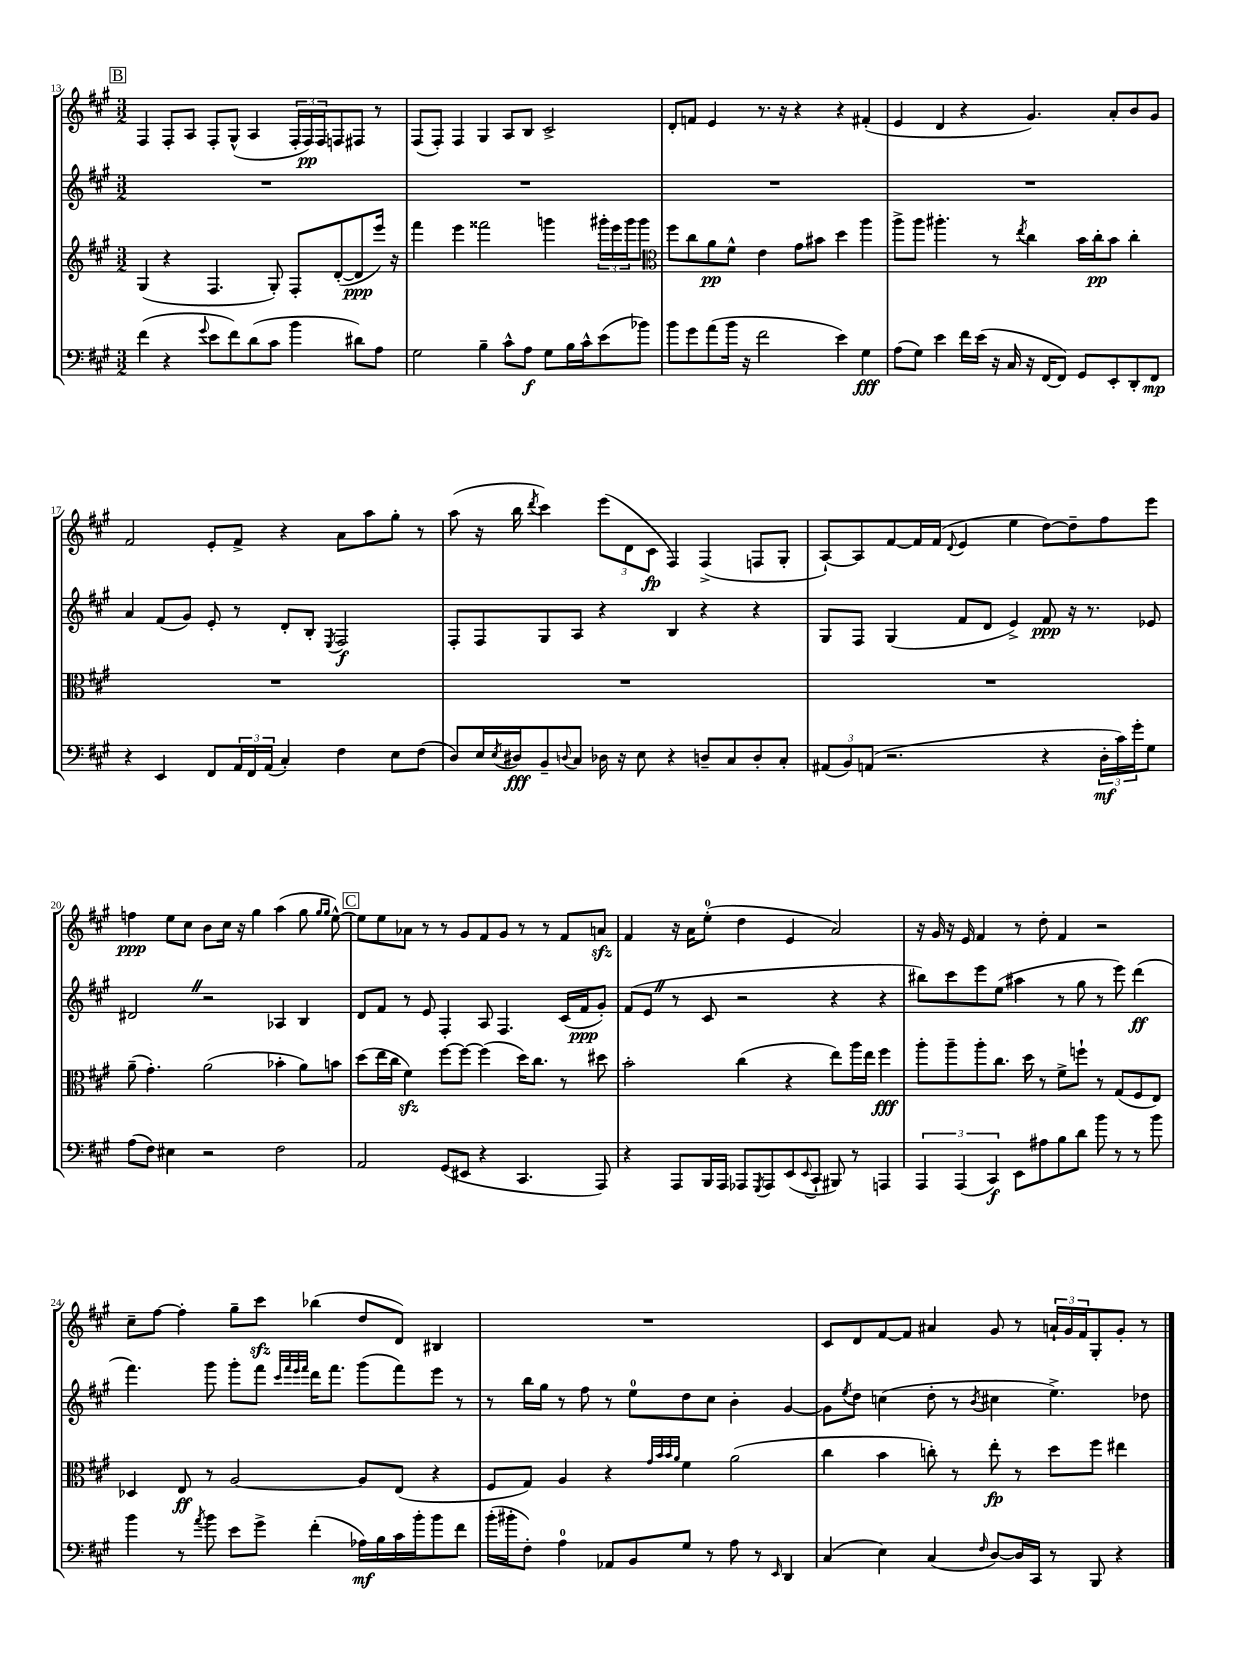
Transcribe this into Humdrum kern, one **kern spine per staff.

**kern	**kern	**kern	**kern
*staff4	*staff3	*staff2	*staff1
*clefF4	*clefG2	*clefG2	*clefG2
*k[f#c#g#]	*k[f#c#g#]	*k[f#c#g#]	*k[f#c#g#]
*M3/2	*M3/2	*M3/2	*M3/2
(4f#	(4G#	1.r	4F#
4r	4r	.	8F#'
.	.	.	8A
8qqg#	.	.	.
8e	4.F#	.	8F#'
8f#)	.	.	(8G#^^
(8d	.	.	4A
8c#	8G#')	.	.
4b	8F#'	.	24F#'
.	.	.	24F#)
.	.	.	24F#
.	([8d'	.	8F
8d#)	8d]	.	8F#
8A	16eee)	.	8r
.	16r	.	.
=	=	=	=
2G#	4fff#	1.r	(8F#
.	.	.	8F#')
.	4eee	.	4F#
4B~	2fff##	.	4G#
8c#^^	.	.	8A
8A	.	.	8B
8G#	4ggg	.	2c#^
16B	.	.	.
16c#^^	.	.	.
(8e	24ggg#'	.	.
.	24eee	.	.
.	24ggg#	.	.
8b-)	8ggg#	.	.
=	=	=	=
*	*clefC3	*	*
8b	8ff#	1.r	8d'
8g#	8cc#	.	8f
(8a	8a	.	4e
16b	8f#^^	.	.
16r	.	.	.
2f#	4e	.	8.r
.	.	.	16r
.	8g#	.	4r
.	8b#	.	.
4e)	4dd	.	4r
4G#	4aa	.	(4f#'
=	=	=	=
(8A	8aa^	1.r	4e
8G#)	8aa	.	.
4e	4.aa#'	.	4d
16f#	.	.	4r
(16e	.	.	.
16r	8r	.	.
16C#	.	.	.
.	8qee	.	.
16r	4cc#	.	4.g#)
[16FF#	.	.	.
8FF#])	.	.	.
8GG#	16b	.	.
.	16cc#'	.	.
8EE'	8b	.	8a'
8DD'	4cc#'	.	8b
8FF#	.	.	8g#
=	=	=	=
4r	1.r	4a	2f#
4EE	.	(8f#	.
.	.	8g#)	.
8FF#	.	8e'	8e'
24AA	.	8r	8f#^
24FF#	.	.	.
(24AA	.	.	.
4C#')	.	8d'	4r
.	.	8B'	.
.	.	8qE	.
4F#	.	2F#	8a
.	.	.	8aa
8E	.	.	8gg#'
(8F#	.	.	8r
=	=	=	=
8D)	1.r	8F#'	(8aa
16E	.	8F#	16r
8qE	.	.	.
16D#	.	.	16bb
.	.	.	8qddd
8BB~	.	8G#	4ccc#)
8qqD	.	.	.
8C#	.	8A	.
16D-	.	4r	(12eee
16r	.	.	.
.	.	.	12d
8E	.	.	.
.	.	.	12c#
4r	.	4B	4F#)
8D~	.	4r	(4F#^
8C#	.	.	.
8D'	.	4r	8F
8C#'	.	.	8G#'
=	=	=	=
(12AA#	1.r	8G#	[8A`)
12BB)	.	.	.
.	.	8F#	8A]
(12AA	.	.	.
2.r	.	(4G#	[8f#
.	.	.	16f#]
.	.	.	(16f#
.	.	.	8qqd
.	.	8f#	4e
.	.	8d	.
.	.	4e^)	4ee
4r	.	8f#	[8dd)
.	.	16r	8dd~]
.	.	8.r	.
24D'	.	.	8ff#
24c#)	.	.	.
24g#'	.	.	.
8G#	.	8e-	8eee
=	=	=	=
(8A	(8a~	2d#	4ff
8F#)	4.g#')	.	.
4E#	.	.	8ee
.	.	.	8cc#
2r	(2a	2r	8b
.	.	.	16cc#
.	.	.	16r
.	.	.	4gg#
2F#	4b-'	4A-	(4aa
.	8a)	4B	8gg#
.	.	.	16qqgg#
.	.	.	16qqgg#
.	8b	.	[8ee^^)
=	=	=	=
2AA	(8dd	8d	8ee]
.	16ee	8f#	8ee
.	16cc#	.	.
.	4f#)	8r	8a-
.	.	8e	8r
(8GG#	[8ff#	4F#'	8r
8EE#	8ff#_	.	8g#
4r	(4ff#]	8A	8f#
.	.	4.F#	8g#
4.CC#	16dd)	.	8r
.	8.cc#	.	.
.	.	.	8r
.	8r	(16c#	8f#
.	.	16f#	.
8AAA)	8dd#	8g#')	8a
=	=	=	=
4r	2b'	(8f#	4f#
.	.	8e	.
8AAA	.	8r	16r
.	.	.	16a
16BBB	.	8c#	(8ee'
16AAA	.	.	.
8AAA-	(4cc#	2r	4dd
8qGGG#	.	.	.
8AAA-	.	.	.
(8EE	4r	.	4e
8qqEE	.	.	.
8CC#`	.	.	.
8BBB#)	8ee)	4r	2a)
8r	16aa	.	.
.	16ee	.	.
4AAA	4ff#	4r	.
=	=	=	=
6AAA	8aa'	8bb#)	16r
.	.	.	16g#
.	8aa~	8ccc#	16r
(6AAA	.	.	.
.	.	.	16e
.	8aa'	8eee	4f#
6CC#)	.	.	.
.	8.cc#	(8ee	.
8EE	.	4aa#	8r
.	16dd	.	.
8A#	8r	.	8dd'
8B	8f#^	8r	4f#
8d	8ff`	8gg#	.
8b	8r	8r	2r
8r	(8G#	8eee)	.
8r	8F#	(4ddd	.
8b	8E)	.	.
=	=	=	=
4b	4D-	4.fff#)	8cc#~
.	.	.	[8ff#
8r	8E	.	4ff#']
8qa	.	.	.
8b	8r	8ggg#	.
8e	[2A	8ggg#'	8gg#~
8g#^	.	8fff#	8ccc#
.	.	32qqccc#	.
.	.	32qqfff#	.
.	.	32qqeee	.
.	.	32qqfff#	.
(4f#'	.	16ddd	(4bb-
.	.	8.fff#	.
16A-)	8A]	(8ggg#	8dd
16B	.	.	.
16c#	(8E	8fff#)	8d)
16b'	.	.	.
8b	4r	8eee	4B#
8f#	.	8r	.
=	=	=	=
(16b'	8F#	8r	1.r
16b#'	.	.	.
8F#')	8G#)	16bb	.
.	.	16gg#	.
4A	4A	8r	.
.	.	8ff#	.
8AA-	4r	8r	.
8BB	.	8ee	.
.	32qqg#	.	.
.	32qqb	.	.
.	32qqb	.	.
.	32qqa	.	.
8G#	4f#	8dd	.
8r	.	8cc#	.
8A	(2a	4b'	.
8r	.	.	.
16qqEE	.	.	.
4DD	.	[4g#	.
=	=	=	=
(4C#	4cc#	8g#]	8c#
.	.	8qee	.
.	.	8dd	8d
4E)	4b	(4cc	[8f#
.	.	.	8f#]
(4C#	8cc')	8dd'	4a#
.	8r	8r	.
16qqF#	.	8qb	.
[8D)	8ee'	4cc#	8g#
16D]	8r	.	8r
16CC#	.	.	.
8r	8dd	4.ee^)	24a`
.	.	.	24g#
.	.	.	24f#
8BBB	8ff#	.	8G#'
4r	4ee#	.	8g#'
.	.	8dd-	8r
==	==	==	==
*-	*-	*-	*-
